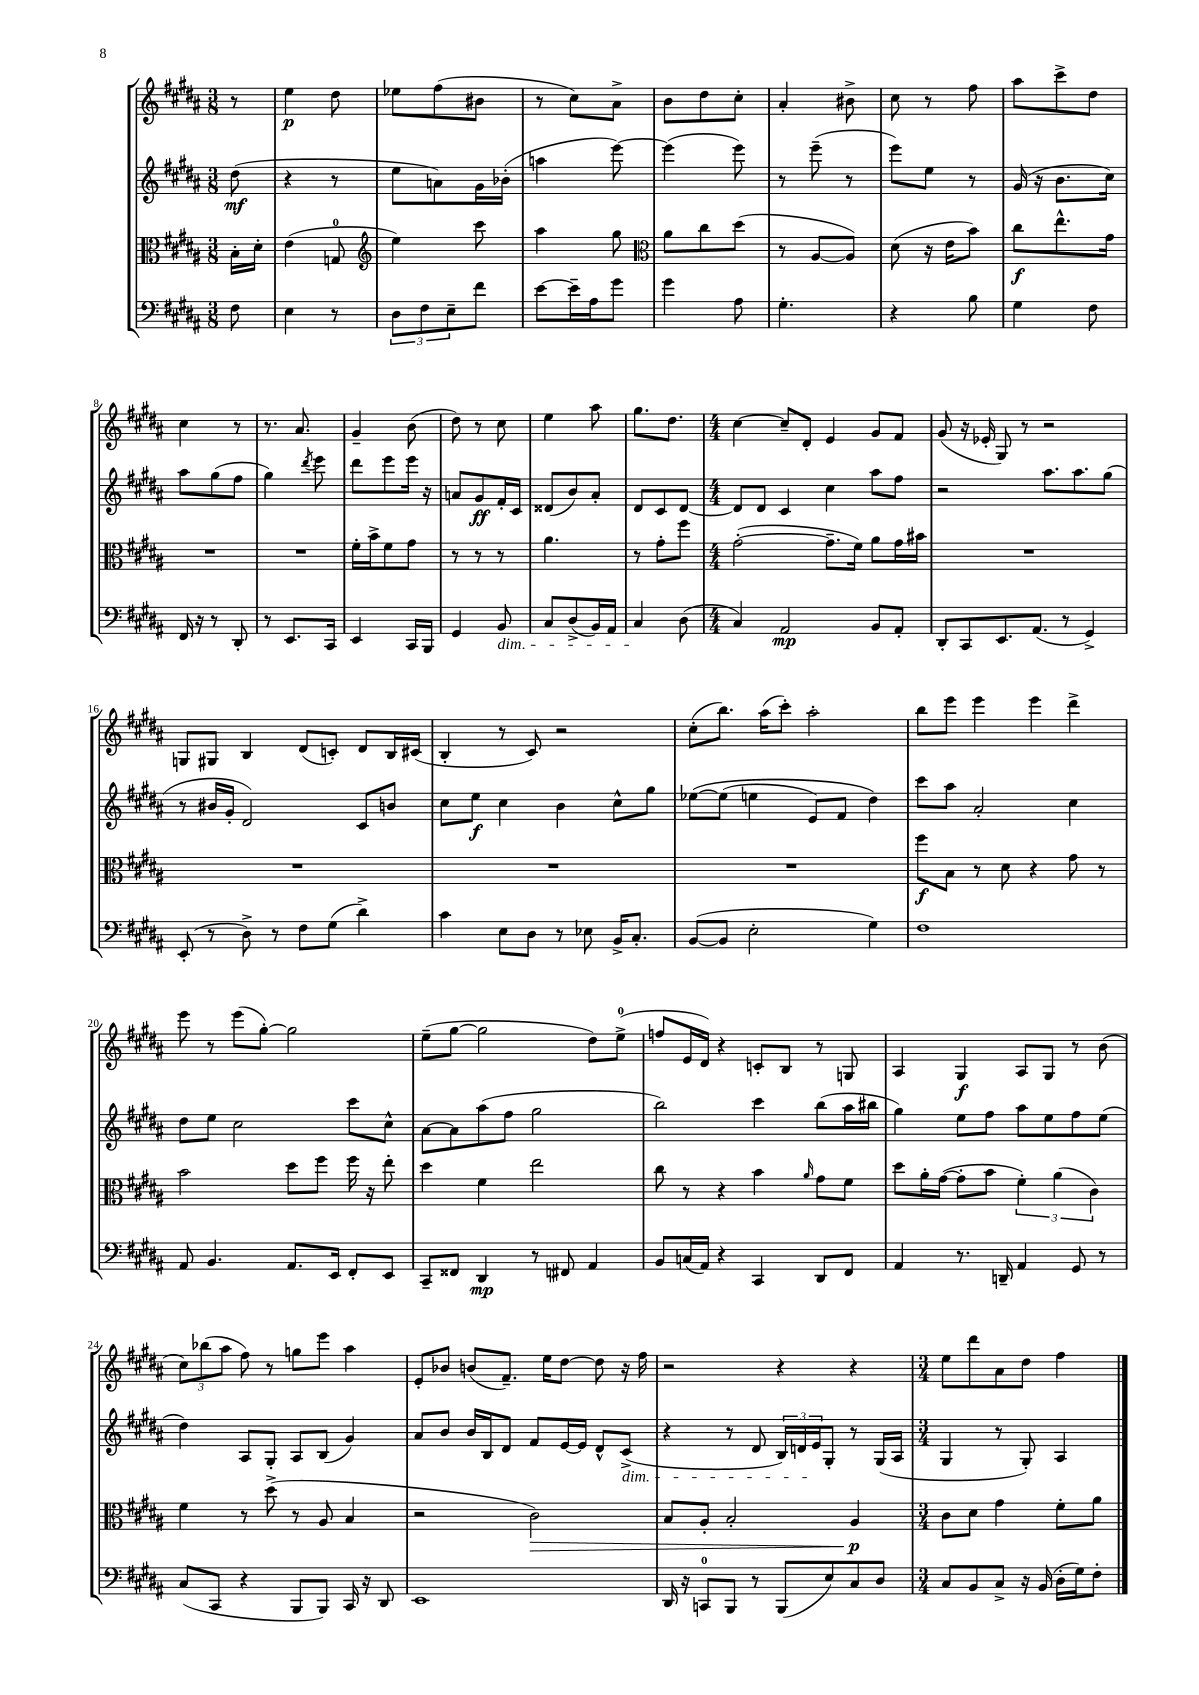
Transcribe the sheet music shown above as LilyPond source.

<<
\new StaffGroup <<
\new Staff = "s0" {
    \clef treble \key b \major \numericTimeSignature \time 3/8 \partial 8
    r8 |
    e''4\p dis''8 |
    ees''8 fis''8( bis'8 |
    r8 cis''8) ais'8-> |
    b'8 dis''8 cis''8-. |
    ais'4-. bis'8-> |
    cis''8 r8 fis''8 |
    ais''8 cis'''8-> dis''8 |
    cis''4 r8 |
    r8. ais'8. |
    gis'4-- b'8( |
    dis''8) r8 cis''8 |
    e''4 ais''8 |
    gis''8. dis''8. |
    \numericTimeSignature \time 4/4 cis''4~ cis''8-- dis'8-. e'4 gis'8 fis'8 |
    gis'8( r16 ees'16-. gis8) r8 r2 |
    g8 gis8 b4 dis'8( c'8-.) dis'8 b16 cis'16( |
    b4-. r8 cis'8) r2 |
    cis''8-.( b''8.) ais''16( cis'''8-.) ais''2-. |
    b''8 e'''8 e'''4 e'''4 dis'''4-> |
    e'''8 r8 e'''8( gis''8~-.) gis''2 |
    e''8--( gis''8~ gis''2 dis''8) e''8-0->( |
    f''8 e'16 dis'16) r4 c'8-. b8 r8 g8 |
    ais4 gis4\f ais8 gis8 r8 b'8( |
    \tuplet 3/2 { cis''8) bes''8( ais''8 } fis''8) r8 g''8 e'''8 ais''4 |
    e'8-. bes'8 b'8( fis'8.--) e''16 dis''8~ dis''8 r16 fis''16 |
    r2 r4 r4 |
    \numericTimeSignature \time 3/4 e''8 dis'''8 ais'8 dis''8 fis''4 \bar "|." |
}
\new Staff = "s1" {
    \clef treble \key b \major \numericTimeSignature \time 3/8 \partial 8
    dis''8\mf( |
    r4 r8 |
    e''8 a'8) gis'16 bes'16-.( |
    a''4 e'''8~) |
    e'''4( e'''8) |
    r8 e'''8--( r8 |
    e'''8) e''8 r8 |
    gis'16( r16 b'8. cis''16) |
    ais''8 gis''8( fis''8 |
    gis''4) \acciaccatura { dis'''8 } e'''8 |
    dis'''8 e'''8 e'''16 r16 |
    a'8 gis'8\ff fis'16-. cis'16 |
    disis'8( b'8) ais'8-. |
    dis'8 cis'8 dis'8~ |
    \numericTimeSignature \time 4/4 dis'8 dis'8 cis'4 cis''4 ais''8 fis''8 |
    r2 ais''8. ais''8. gis''8( |
    r8 bis'16 gis'16-. dis'2) cis'8 b'8 |
    cis''8 e''8\f cis''4 b'4 cis''8-^ gis''8 |
    ees''8~\( ees''8( e''4 e'8) fis'8 dis''4\) |
    cis'''8 ais''8 ais'2-. cis''4 |
    dis''8 e''8 cis''2 cis'''8 cis''8-^ |
    ais'8~ ais'8 ais''8( fis''8 gis''2 |
    b''2) cis'''4 b''8( ais''16 bis''16 |
    gis''4) e''8 fis''8 ais''8 e''8 fis''8 e''8( |
    dis''4) ais8 gis8-. ais8 b8( gis'4) |
    ais'8 b'8 b'16 b16 dis'8 fis'8 e'16~ e'16 dis'8-^ cis'8->\dim( |
    r4 r8 dis'8 \tuplet 3/2 { b16) d'16 e'16\! } gis8-. r8 gis16( ais16 |
    \numericTimeSignature \time 3/4 gis4 r8 gis8-.) ais4 \bar "|." |
}
\new Staff = "s2" {
    \clef alto \key b \major \numericTimeSignature \time 3/8 \partial 8
    b16-. dis'16-. |
    e'4( g8-0 |
    \clef treble e''4) cis'''8 |
    ais''4 gis''8 |
    \clef alto ais'8 cis''8 dis''8( |
    r8 ais8~ ais8) |
    dis'8( r16 e'16 b'8) |
    cis''8\f e''8.-^ gis'16 |
    R4. |
    R4. |
    fis'16-. b'16-> fis'8 gis'8 |
    r8 r8 r8 |
    ais'4. |
    r8 gis'8-. fis''8 |
    \numericTimeSignature \time 4/4 gis'2~-.( gis'8.-- fis'16) ais'8 gis'16 bis'16 |
    R1 |
    R1 |
    R1 |
    R1 |
    fis''8\f b8 r8 dis'8 r4 gis'8 r8 |
    b'2 dis''8 fis''8 fis''16 r16 e''8-. |
    dis''4 fis'4 e''2 |
    cis''8 r8 r4 b'4 \grace { ais'16 } gis'8 fis'8 |
    dis''8 ais'16-. gis'16~( gis'8-. b'8 \tuplet 3/2 { fis'4-.) ais'4( cis'4) } |
    fis'4 r8 dis''8->( r8 ais8 b4 |
    r2 cis'2\>) |
    b8 ais8-. b2-. ais4\p\! |
    \numericTimeSignature \time 3/4 cis'8 dis'8 gis'4 fis'8-. ais'8 \bar "|." |
}
\new Staff = "s3" {
    \clef bass \key b \major \numericTimeSignature \time 3/8 \partial 8
    fis8 |
    e4 r8 |
    \tuplet 3/2 { dis8 fis8 e8-- } fis'8 |
    e'8~ e'16-- ais16 gis'8 |
    gis'4 ais8 |
    gis4.-. |
    r4 b8 |
    gis4 fis8 |
    fis,16 r16 r8 dis,8-. |
    r8 e,8. cis,16 |
    e,4 cis,16 b,,16 |
    gis,4 b,8\dim |
    cis8 dis8->( b,16) ais,16 |
    cis4\! dis8( |
    \numericTimeSignature \time 4/4 cis4) ais,2\mp b,8 ais,8-. |
    dis,8-. cis,8 e,8. ais,8.( r8 gis,4->) |
    e,8-.( r8 dis8->) r8 fis8 gis8( dis'4->) |
    cis'4 e8 dis8 r8 ees8 b,16-> cis8.-. |
    b,8~( b,8 e2-. gis4) |
    fis1 |
    ais,8 b,4. ais,8. e,16 fis,8-. e,8 |
    cis,8-- fisis,8 dis,4\mp r8 fis,8 ais,4 |
    b,8 c16( ais,16) r4 cis,4 dis,8 fis,8 |
    ais,4 r8. d,16-- ais,4 gis,8 r8 |
    cis8( cis,8 r4 b,,8 b,,8) cis,16 r16 dis,8 |
    e,1 |
    dis,16 r16 c,8-0 b,,8 r8 b,,8( e8) cis8 dis8 |
    \numericTimeSignature \time 3/4 cis8 b,8 cis8-> r16 b,16( dis16-. gis16) fis8-. \bar "|." |
}
>>
>>
